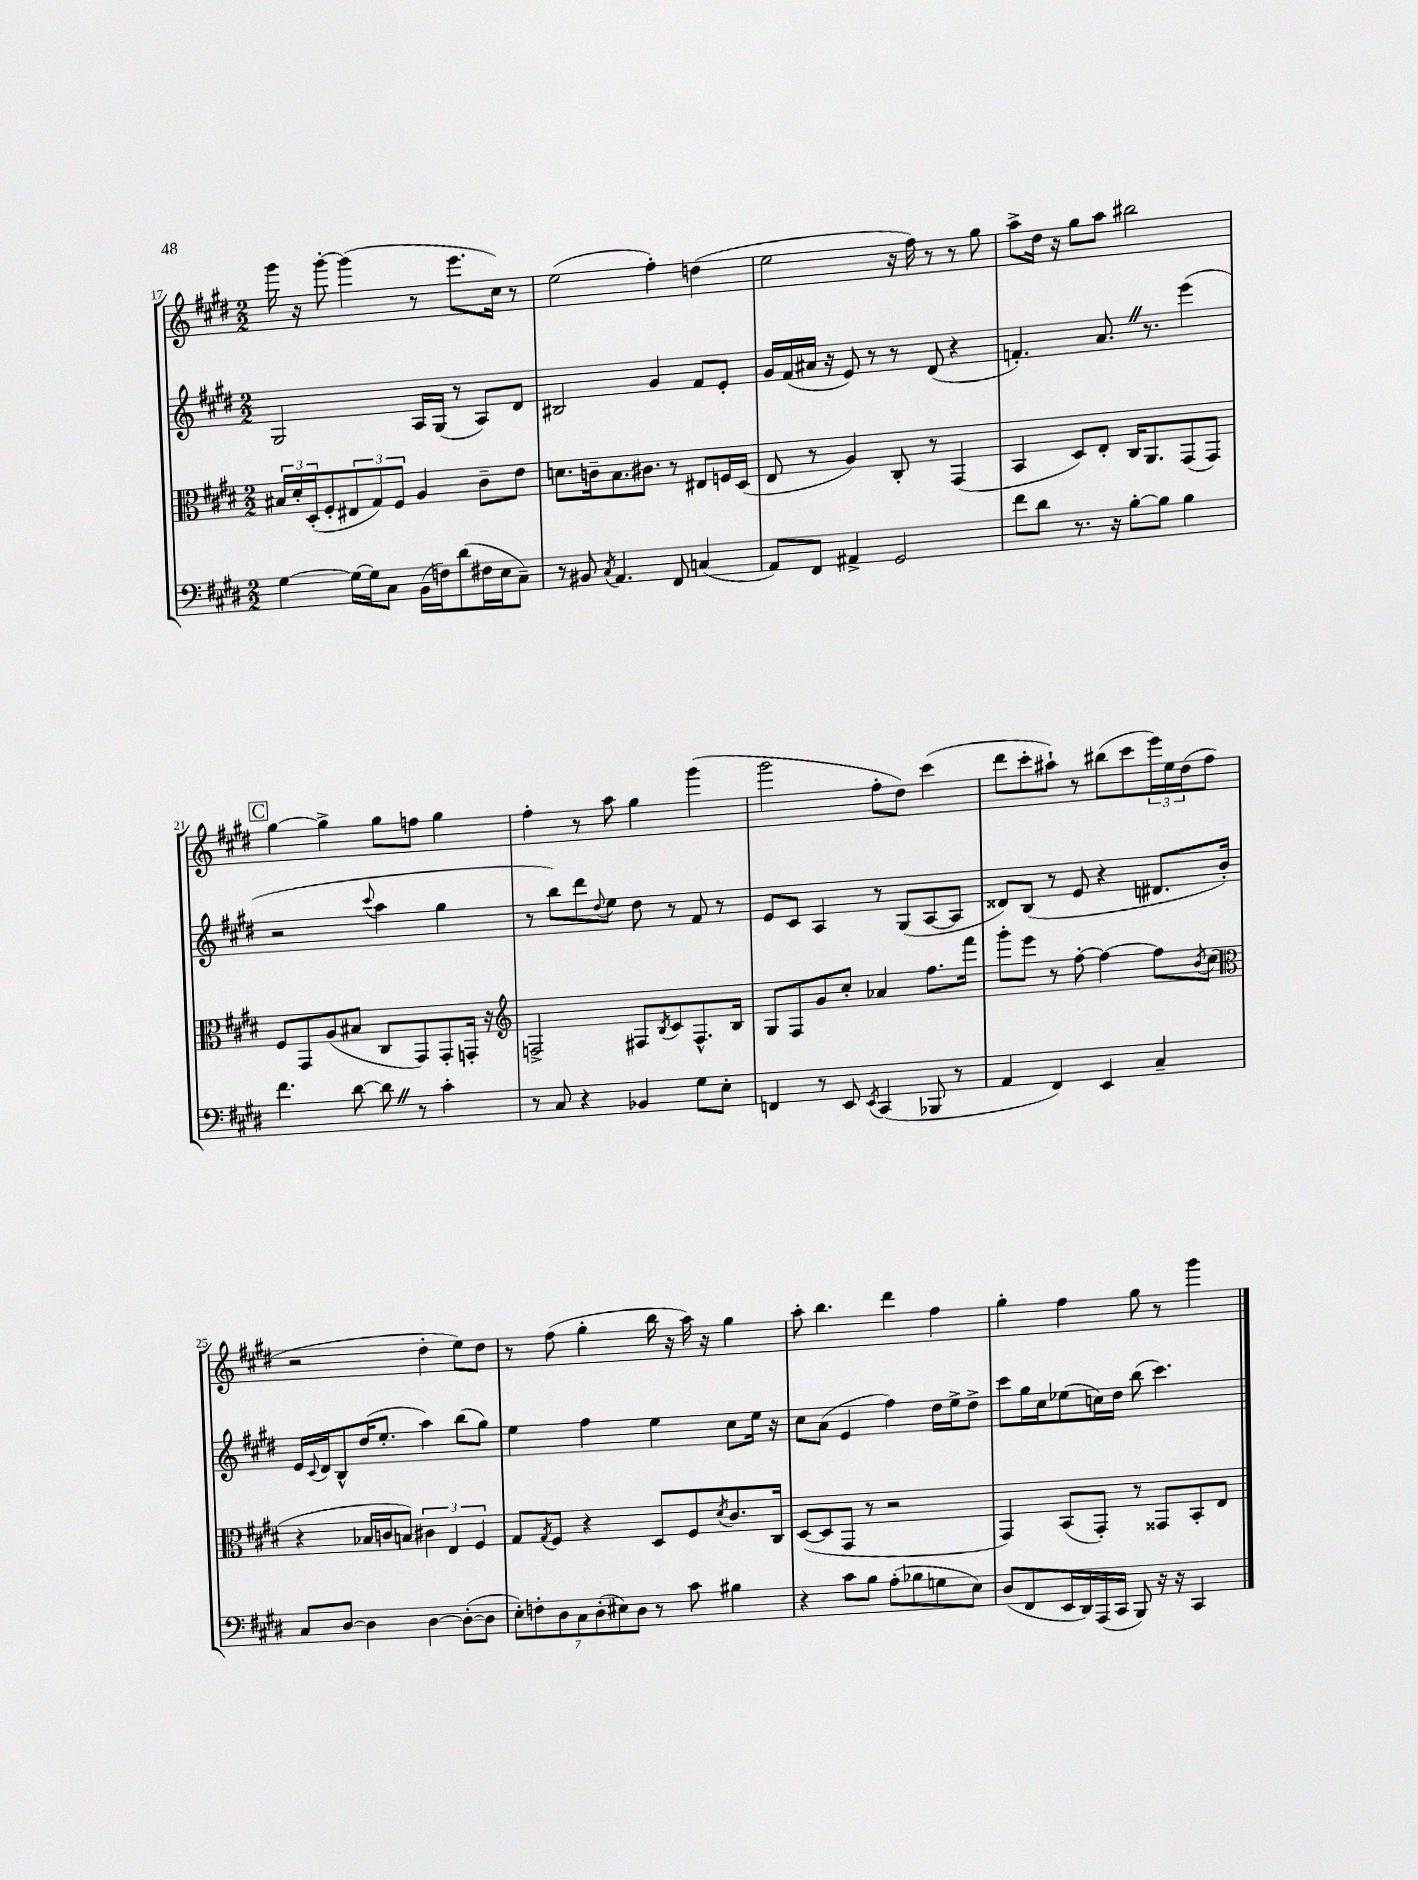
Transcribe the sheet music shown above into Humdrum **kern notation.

**kern	**kern	**kern	**kern
*part4	*part3	*part2	*part1
*staff4	*staff3	*staff2	*staff1
*clefF4	*clefC3	*clefG2	*clefG2
*k[f#c#g#d#]	*k[f#c#g#d#]	*k[f#c#g#d#]	*k[f#c#g#d#]
*M2/2	*M2/2	*M2/2	*M2/2
=17	=17	=17	=17
[4G#\	24B#X/LL	2G#/	16ggg#\
.	24d#'/	.	.
.	.	.	16r
.	(24D#'/J	.	.
.	8F#'/	.	[8ggg#'\
16G#\LL_	12E#X/	.	(4ggg#\]
16G#\J]	.	.	.
.	12G#/)	.	.
8C#\J	.	.	.
.	12F#/J	.	.
(16BB\LL	4A/	16A/LL	8r
16Fn\J)	.	(16G#/JJ	.
(8d#\	.	8r	8.eee\L
16F#X\L	8c#~\L	8A/L)	.
16E\J	.	.	16cc#\Jk)
8C#~\J)	8e\J	8d#/J	8r
=18	=18	=18	=18
8r	8.dn\L	2B#X/	(2ee\
8BB#X/	.	.	.
.	16cn~\k	.	.
8qC#/	.	.	.
4.AA/	8.B\	.	.
.	8.c#X\J	.	.
.	.	4g#/	4ff#'\)
8FF#/	8r	.	.
(4Cn/	8E#X/L	8f#/L	(4ddn\
.	16Fn/L	8e'/J	.
.	(16D#/JJ	.	.
=19	=19	=19	=19
8AA/L)	8E/	16g#/LL	2ee\
.	.	(16f#/	.
8FF#/J	8r	16a#X/JJ	.
.	.	16r	.
4AA#X^/	4A/)	8e/)	.
.	.	8r	.
2GG#/	8C#'/	8r	16r
.	.	.	16ff#\)
.	8r	(8d#/	8r
.	(4GG#/	4r	8r
.	.	.	8gg#\
=20	=20	=20	=20
8f#\L	4BB/	4.fn'/)	8aa^\L
8d#\J	.	.	16dd#\Jk
.	.	.	16r
8.r	8D#/L)	.	8gg#\L
.	8E'/J	8.aZ/	8aa\J
16r	.	.	.
[8B'\L	16C#/KL	.	2bb#X\
.	8.AA/	8.r	.
8B\J]	.	.	.
4B\	(8GG#/	(4eee\	.
.	8GG#/J)	.	.
!!LO:LB:g=z
!!LO:REH:place=s1:t=C
=21	=21	=21	=21
4.f#\	8F#/L	2r	[4gg#\
.	8GG#/	.	.
.	(8A/	.	4gg#^\]
[8d#\	8B#X/J	.	.
.	.	8qqccc#/	.
8d#Z\]	8C#/L	4aa\	8gg#\L
8r	8GG#/)	.	8ffn\J
4c#'\	8GG#'/	4gg#\	4gg#\
.	16GGn'/Jk	.	.
.	16r	.	.
=22	=22	=22	=22
*	*clefG2	*	*
8r	2Fn^/	8r	4ff#'\
8C#/	.	8bb\L)	.
4r	.	8ddd#\	8r
.	.	8qqdd#/	.
.	.	8ee\J	8aa\
4BB-X/	8F#X/L	8dd#\	4gg#\
.	8qB/	.	.
.	8c#/	8r	.
8G#\L	8.F#^^/	8f#/	(4ggg#\
8E'\J	.	8r	.
.	16B/Jk	.	.
=23	=23	=23	=23
4FFn/	8G#/L	8e/L	2ggg#\
.	8F#/	8c#/J	.
8r	8g#/	4A/	.
8EE/	8cc#'/J	.	.
8qEE/	.	.	.
(4CC#/	4a-X/	8r	8ff#'\L
.	.	(8G#/L	8dd#\J)
8BBB-X/	8.ff#\L	[8A/	(4ccc#\
8r	.	8A/J]	.
.	16fff#\Jk	.	.
=24	=24	=24	=24
4AA/	8ggg#'\L	8d##X/L)	8ddd#\L
.	8eee\J	(8B/J	8ccc#'\
4FF#/)	8r	8r	8aa#X`\J)
.	[8ff#'\	8e/	8r
4EE/	4ff#\_	4r	(8bb#X\L
.	.	.	8ccc#\
4C#~/	8ff#\L]	8.d#X/L	24eee\L)
.	.	.	24ee\
.	.	.	(24dd#\J
.	8qb/	.	.
.	(8cc#\J	.	8ff#\J
.	.	16b'/Jk)	.
!!LO:LB:g=z
=25	=25	=25	=25
*	*clefC3	*	*
8C#/L	4r	16e/LL	2r
.	.	8qqc#/	.
.	.	16d#/J	.
[8D#/J	.	8B^^/	.
4D#\]	16B-X/LL	(16dd#/K	.
.	16cn/J	8.ee'/J	.
.	8Bn/J)	.	.
[4D#\	6c#X\	4aa\)	4dd#'\
.	6E/	.	.
(8D#'\L_	.	(8bb\L	8ee\L)
.	6F#/	.	.
8D#\J]	.	8gg#\J)	8dd#\J
=26	=26	=26	=26
14E'\L)	8G#/L	4ee\	8r
14Fn'\	.	.	.
.	8qG#/	.	.
.	8F#/J	.	(8ff#\
14D#\	.	.	.
14C#\	.	.	.
.	4r	4ff#\	4gg#'\
(14D#'\	.	.	.
14E#X\)	.	.	.
14D#\J	.	.	.
8r	8D#/L	4ee\	16bb\
.	.	.	16r
8c#\	8F#/	.	16aa\)
.	.	.	16r
.	8qd#/	.	.
4B#X\	8.c#/	8cc#\L	4gg#\
.	.	16ee\Jk	.
.	16C#/Jk	16r	.
=27	=27	=27	=27
4r	([8D#/L	8cc#\L	8aa'\
.	8D#/]	(8a\J	4.bb\
8c#\L	8GG#/J	4e/	.
8B\J	8r	.	.
(8A'\L	2r	4ff#\)	4ddd#\
8B-X\	.	.	.
8Gn\	.	16dd#\LL	4ff#\
.	.	16ee^\J	.
8E\J)	.	8dd#^\J	.
=28	=28	=28	=28
(8D#/L	4GG#/)	8ccc#\L	4gg#'\
8FF#/	.	16gg#\L	.
.	.	16cc#\J	.
16EE/L	(8BB/L	(8ee-X\	4ff#\
16DD#/)	.	.	.
(16AAA/	8GG#'/J)	16ccn\L)	.
16CC#/JJ	.	16dd#\JJ	.
8BBB/)	8r	(8bb\	8gg#\
16r	8GG##X/L	4.ccc#\)	8r
16r	.	.	.
4CC#/	8BB'/	.	4ggg#\
.	8E/J	.	.
==	==	==	==
*-	*-	*-	*-
